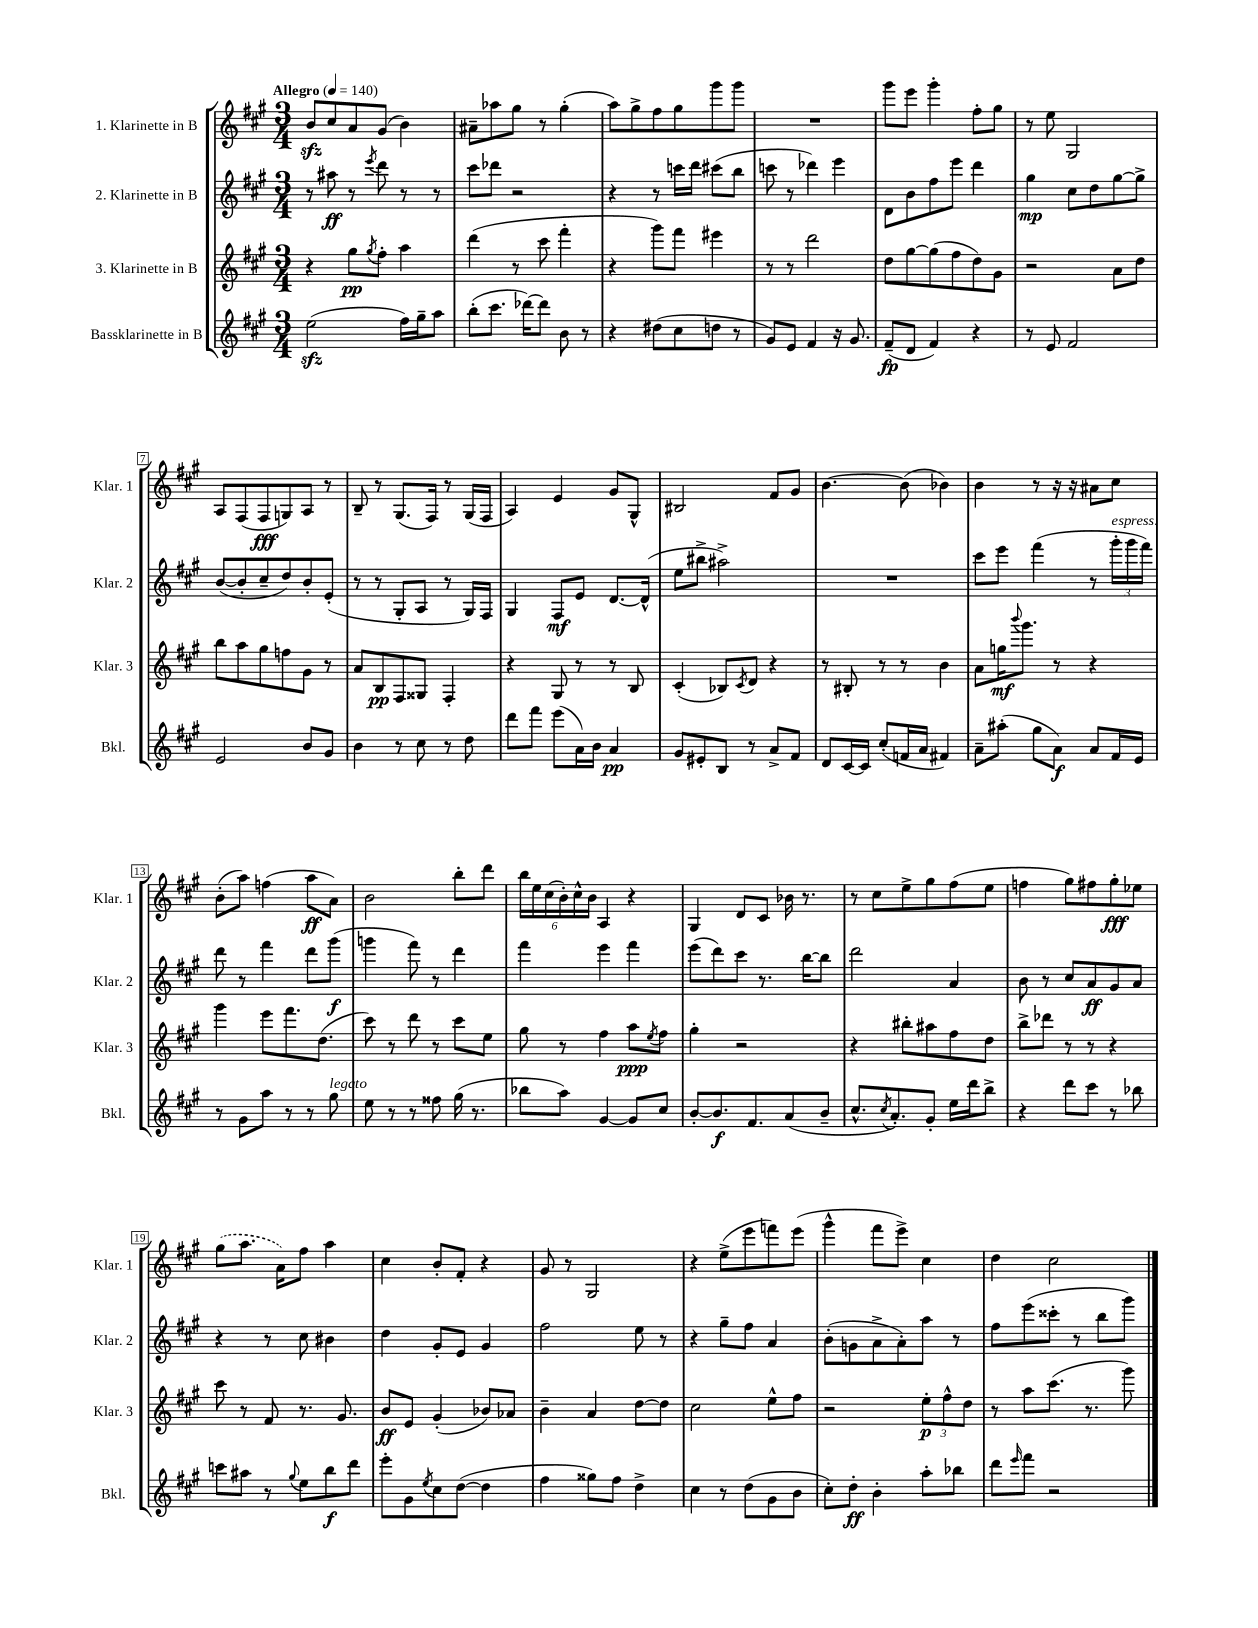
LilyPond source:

<<
\new StaffGroup <<
\new Staff = "s0" \with { instrumentName = "1. Klarinette in B" shortInstrumentName = "Klar. 1" } {
    \clef treble \key a \major \numericTimeSignature \time 3/4 \tempo "Allegro" 4 = 140
    b'8\sfz cis''8 a'8 gis'8( b'4) |
    ais'8-- aes''8 gis''8 r8 gis''4-.( |
    a''8) gis''8-> fis''8 gis''8 gis'''8 gis'''8 |
    R2. |
    gis'''8 e'''8 gis'''4-. fis''8-. gis''8 |
    r8 e''8 gis2 |
    a8 fis8( fis8\fff g8) a8 r8 |
    b8-- r8 gis8.( fis16) r8 gis16( fis16 |
    a4) e'4 gis'8 gis8-^ |
    bis2 fis'8 gis'8 |
    b'4.~ b'8( bes'4) |
    b'4 r8 r16 r16 ais'8 cis''8 |
    b'8-.( a''8) f''4( a''8\ff a'8) |
    b'2 b''8-. d'''8 |
    \tuplet 6/4 { b''16 e''16 cis''16( b'16-.) cis''16-^ b'16 } a4 r4 |
    gis4 d'8 cis'8 bes'16 r8. |
    r8 cis''8 e''8-> gis''8 fis''8( e''8 |
    f''4 gis''8) fis''8 gis''8-.\fff ees''8 |
    \once \slurDashed gis''8( a''8. a'16) fis''8 a''4 |
    cis''4 b'8-. fis'8-. r4 |
    gis'8 r8 gis2 |
    r4 e''8->( e'''8 f'''8) e'''8( |
    gis'''4-^ fis'''8 e'''8->) cis''4 |
    d''4 cis''2 \bar "|." |
}
\new Staff = "s1" \with { instrumentName = "2. Klarinette in B" shortInstrumentName = "Klar. 2" } {
    \clef treble \key a \major \numericTimeSignature \time 3/4
    r8 ais''8\ff r8 \acciaccatura { e'''8 } d'''8 r8 r8 |
    cis'''8 des'''8 r2 |
    r4 r8 c'''16 d'''16 cis'''8( b''8 |
    c'''8 r8 des'''4) e'''4 |
    d'8 b'8 fis''8 e'''8 d'''4 |
    gis''4\mp cis''8 d''8 gis''8~ gis''8-> |
    b'8~( b'8-. cis''8-- d''8) b'8-. e'8-.( |
    r8 r8 gis8-. a8 r8 gis16) fis16 |
    gis4 fis8\mf e'8 d'8.~ d'16-^( |
    e''8 bis''8-> ais''2->) |
    R2. |
    cis'''8 e'''8 fis'''4( r8 \tuplet 3/2 { gis'''16-.^\markup { \italic "espress." } gis'''16 fis'''16) } |
    d'''8 r8 fis'''4 d'''8 gis'''8\f( |
    g'''4 fis'''8) r8 d'''4 |
    fis'''4 e'''4 fis'''4 |
    e'''8( d'''8) cis'''8 r8. b''16~ b''8 |
    d'''2 a'4 |
    b'8 r8 cis''8 a'8\ff gis'8 a'8 |
    r4 r8 cis''8 bis'4 |
    d''4 gis'8-. e'8 gis'4 |
    fis''2 e''8 r8 |
    r4 gis''8-- fis''8 a'4 |
    b'8-.( g'8 a'8-> a'8-.) a''8 r8 |
    fis''8 e'''8( cisis'''8-. r8 b''8 gis'''8) \bar "|." |
}
\new Staff = "s2" \with { instrumentName = "3. Klarinette in B" shortInstrumentName = "Klar. 3" } {
    \clef treble \key a \major \numericTimeSignature \time 3/4
    r4 gis''8\pp \acciaccatura { gis''8 } fis''8-. a''4 |
    d'''4( r8 cis'''8 fis'''4-. |
    r4 gis'''8) fis'''8 eis'''4 |
    r8 r8 d'''2 |
    d''8 gis''8~ gis''8( fis''8 d''8) gis'8 |
    r2 a'8 d''8 |
    b''8 a''8 gis''8 f''8 gis'8 r8 |
    a'8 b8\pp fis8 gisis8 fis4-. |
    r4 gis8 r8 r8 b8 |
    cis'4-.( bes8) \acciaccatura { cis'8 } d'8 r4 |
    r8 bis8-. r8 r8 b'4 |
    a'8 g''16\mf \appoggiatura { b'''8 } gis'''8. r8 r4 |
    gis'''4 e'''8 fis'''8. d''8.( |
    cis'''8) r8 d'''8 r8 cis'''8 e''8 |
    gis''8 r8 fis''4 a''8\ppp \acciaccatura { e''8 } fis''8 |
    gis''4-. r2 |
    r4 bis''8-. ais''8 fis''8 d''8 |
    b''8-> des'''8 r8 r8 r4 |
    cis'''8 r8 fis'8 r8. gis'8. |
    b'8\ff e'8 gis'4-.( bes'8) aes'8 |
    b'4-- a'4 d''8~ d''8 |
    cis''2 e''8-^ fis''8 |
    r2 \tuplet 3/2 { e''8-.\p fis''8-^ d''8 } |
    r8 a''8 cis'''8.( r8. gis'''8) \bar "|." |
}
\new Staff = "s3" \with { instrumentName = "Bassklarinette in B" shortInstrumentName = "Bkl." } {
    \clef treble \key a \major \numericTimeSignature \time 3/4
    e''2\sfz( fis''16) gis''16-- a''8 |
    b''8-.( cis'''8. des'''16~) des'''8 b'8 r8 |
    r4 dis''8( cis''8 d''8 r8 |
    gis'8) e'8 fis'4 r16 gis'8. |
    fis'8--\fp( d'8 fis'4) r4 |
    r8 e'8 fis'2 |
    e'2 b'8 gis'8 |
    b'4 r8 cis''8 r8 d''8 |
    d'''8 fis'''8 e'''8( a'16) b'16 a'4\pp |
    gis'8 eis'8-. b8 r8 a'8-> fis'8 |
    d'8 cis'16~ cis'16 cis''8-.( f'16 a'16 fis'4) |
    a'8-- ais''8-.( gis''8 a'8\f) a'8 fis'16 e'16 |
    r8 gis'8 a''8 r8 r8 gis''8^\markup { \italic "legato" } |
    e''8 r8 r8 fisis''8 gis''16( r8. |
    bes''8 a''8) gis'4~ gis'8 cis''8 |
    b'8~-. b'8.\f fis'8. a'8( b'8-- |
    cis''8.-^ \acciaccatura { cis''8 } a'8.-.) gis'8-. e''16 d'''16 b''8-> |
    r4 d'''8 cis'''8 r8 bes''8 |
    c'''8 ais''8 r8 \appoggiatura { gis''8 } e''8 b''8\f d'''8 |
    e'''8-. gis'8 \acciaccatura { e''8 } cis''8 d''8~( d''4 |
    fis''4 gisis''8) fis''8 d''4-> |
    cis''4 r8 d''8( gis'8 b'8 |
    cis''8-.) d''8-.\ff b'4-. a''8-. bes''8 |
    d'''8 \grace { e'''16 } fis'''8 r2 \bar "|." |
}
>>
>>
\layout { \context { \Score \override BarNumber.stencil = #(make-stencil-boxer 0.1 0.3 ly:text-interface::print) } }
